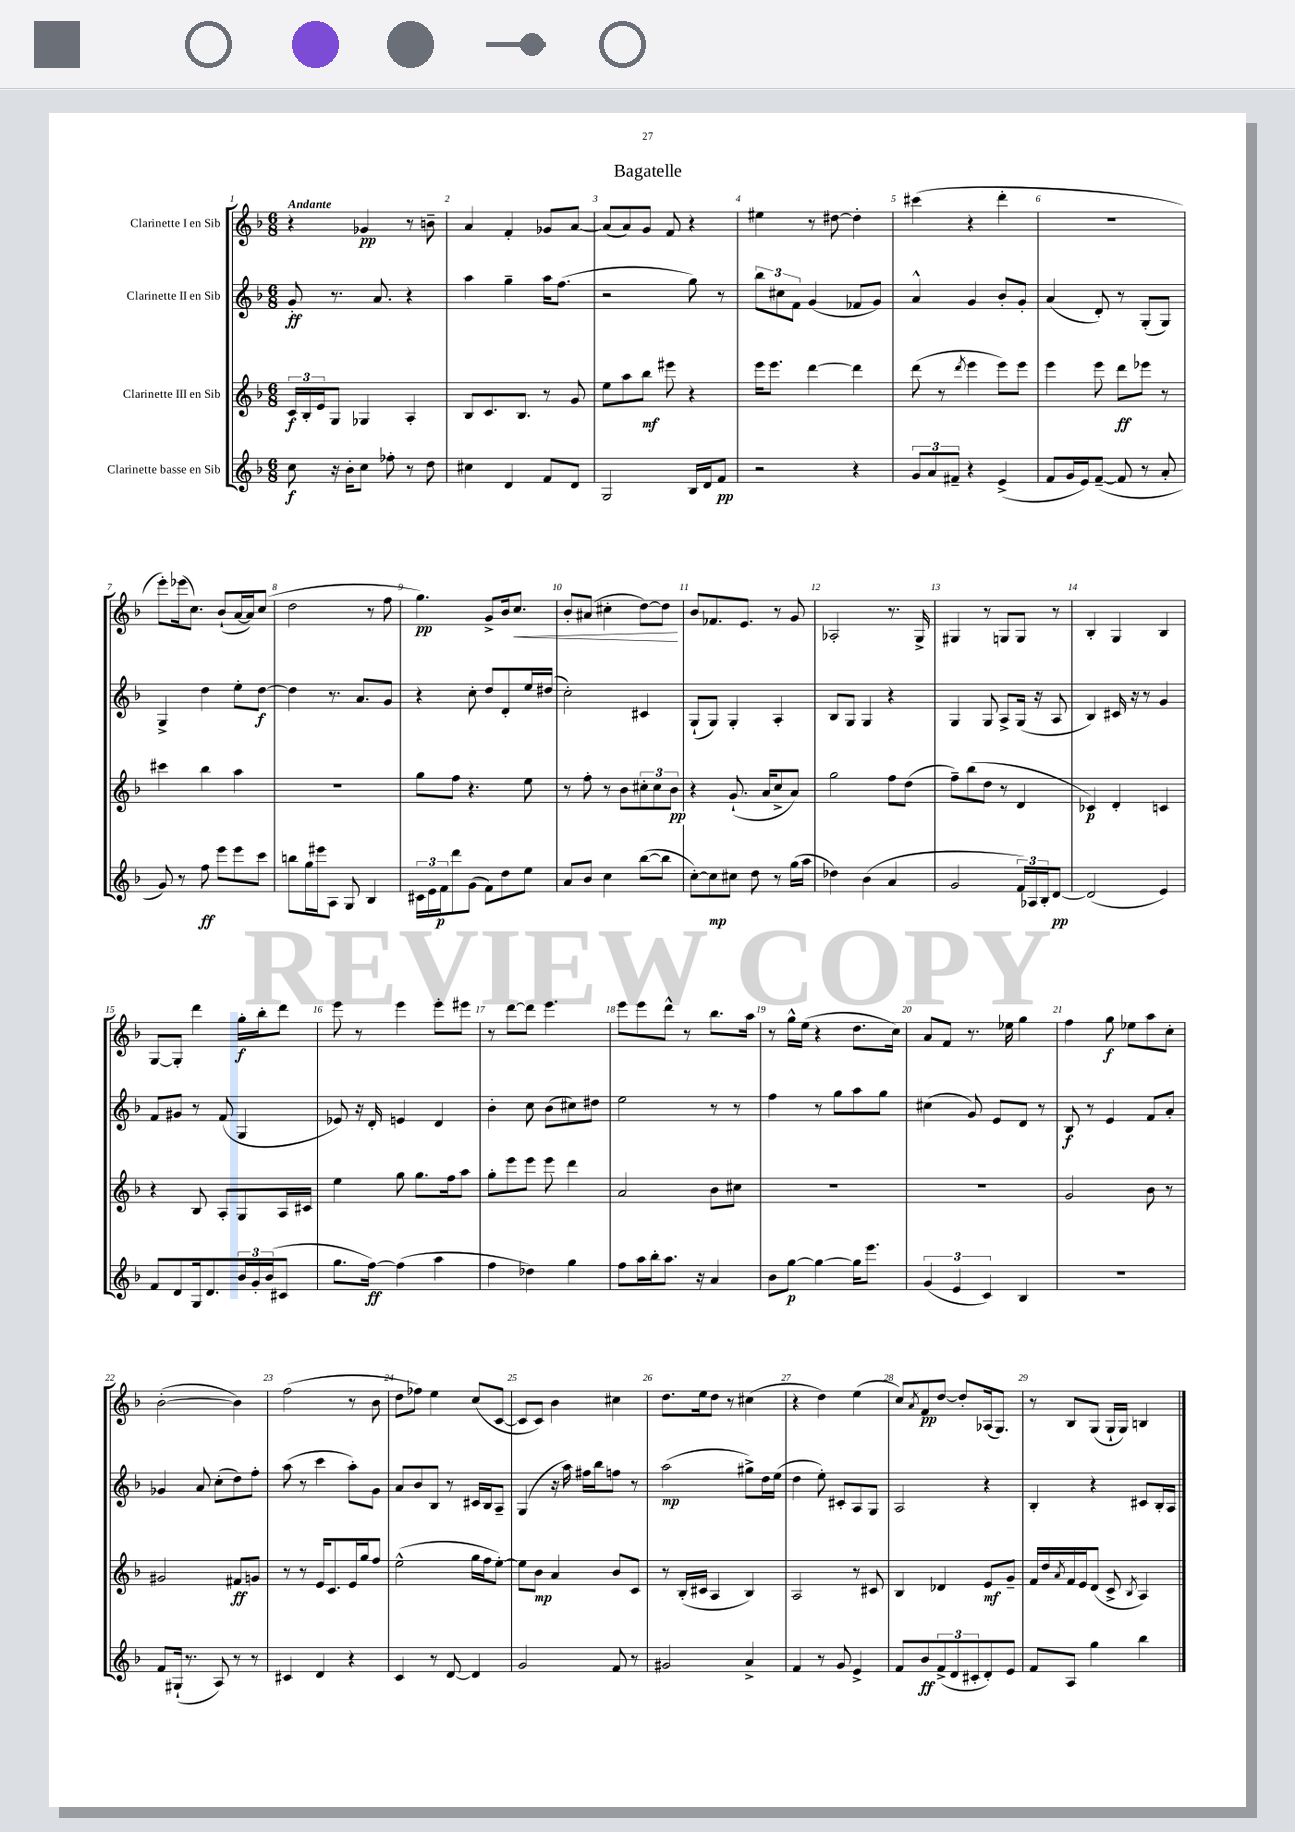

**kern	**kern	**kern	**kern
*staff4	*staff3	*staff2	*staff1
*clefG2	*clefG2	*clefG2	*clefG2
*k[b-]	*k[b-]	*k[b-]	*k[b-]
*M6/8	*M6/8	*M6/8	*M6/8
8cc\	24c/LL	8g'/	4r
.	24B-'/	.	.
.	24e/J	.	.
16r	8G/J	8.r	.
16b-'\LK	.	.	.
8cc\J	4G-/	.	4g-/
.	.	8.a/	.
8ff-'\	.	.	.
8r	4A'/	4r	8r
8dd\	.	.	8b~\
=	=	=	=
4cc#\	8B-/L	4aa\	4a/
.	8.c/	.	.
4d/	.	4gg~\	4f'/
.	8.B-/J	.	.
8f/L	8r	16aa\LK	8g-/L
.	.	(8.ff\J	.
8d/J	8g/	.	[8a/J
=	=	=	=
2G/	8ee\L	2r	(8a/]L
.	8aa\	.	8a/)
.	8bb-\J	.	8g/J
.	8eee#\	.	8f/
16B-/LL	4r	8gg\)	4r
16d/J	.	.	.
8f/J	.	8r	.
=	=	=	=
2r	16eee\LK	12bb-\L	4ee#\
.	8.eee\J	.	.
.	.	12cc#\	.
.	.	12f\J	.
.	[4ddd\	(4g/	8r
.	.	.	[8dd#\
4r	4ddd\]	8f-/L	4dd#'\]
.	.	8g/J)	.
=	=	=	=
12g/L	(8ddd\	4a^^/	(4ccc#\
12a/	.	.	.
.	8r	.	.
12f#~/J	.	.	.
.	8qddd/	.	.
4r	4eee\	4g/	4r
(4e^/	8eee\L)	8b-'/L	4ddd'\
.	8eee\J	8g'/J	.
=	=	=	=
8f/L	4eee\	(4a/	2.r
16g/L	.	.	.
16e/J)	.	.	.
([8f~/J	8eee\	8d'/)	.
8f/]	8ddd\L	8r	.
8r	8eee-\J	(8G'/L	.
8a'/	8r	8G/J)	.
=	=	=	=
8g/)	4ccc#\	4G^/	8eee'\L)
8r	.	.	(16eee-\k
.	.	.	8.cc\J)
8ff\	4bb-\	4dd\	.
8eee\L	.	.	(8b-`/L
8eee\	4aa\	8ee'\L	[16a/L
.	.	.	16a/]J)
8ccc\J	.	[8dd\J	(8cc/J
=	=	=	=
8bb\L	2.r	4dd\]	2dd\
16gg\L	.	.	.
16eee#\J	.	.	.
8A\J	.	8.r	.
8G/	.	.	.
.	.	8.a/L	.
4B-/	.	.	8r
.	.	8g/J	8ff\
=	=	=	=
24c#\LL	8gg\L	4r	4.gg\)
24e\	.	.	.
24f\J	.	.	.
8ddd\	8ff\J	.	.
(8g\J	4.r	8cc'\	.
8f\L)	.	8dd/L	8g^/L
8dd\	.	8d'/	16b-/k
.	.	.	8.cc/J
8ee\J	8ee\	16ee/L	.
.	.	(16dd#/JJ	.
=	=	=	=
8a/L	8r	2cc'\)	8b-'/L
8b-/J	8ff'\	.	(8a#/J
4cc\	8r	.	4cc#'\
.	8b-\L	.	.
([8bb-\L	12cc#'\	4c#/	[8dd\L)
.	12cc#\	.	.
8bb-\]J	.	.	8dd\]J
.	12b-\J	.	.
=	=	=	=
[8cc'\L)	4r	(8G`/L	8b-/L
8cc\]	.	8G/J)	8.f-/
8cc#\J	(8.g`/	4G'/	.
.	.	.	8.e/J
8dd\	.	.	.
.	16a/LK	.	.
8r	8cc^/	4A'/	8r
(16gg\LL	8a/J)	.	8g/
16aa\JJ	.	.	.
=	=	=	=
4dd-\)	2gg\	8B-/L	2A-'/
.	.	8G/J	.
(4b-\	.	4G/	.
4a/	8ff\L	4r	8.r
.	(8dd\J	.	.
.	.	.	16G^/
=	=	=	=
2g/	8ff~\L)	4G/	4G#/
.	(8bb-\	.	.
.	8dd\J	8G/	8r
.	8r	8A^/L	8G/L
24f/LL)	4d/	(16G/Jk	8G/J
24A-/	.	.	.
.	.	16r	.
24B-'/J	.	.	.
[8d/J	.	8A/	8r
=	=	=	=
(2d/]	4c-/)	4B-/)	4B-'/
.	4d'/	16c#/	4G/
.	.	16r	.
.	.	8r	.
4e/)	4c/	4g/	4B-/
=	=	=	=
8f/L	4r	8f/L	[8G/L
8d/	.	8g#/J	8G'/]J
16G/k	8B-/	8r	4ddd\
8.d/	.	.	.
.	8A'/L	(8f/	.
24b-/L	8G/	4G/	16gg'\LL
24g'/	.	.	.
.	.	.	16bb-'\J
(24b-/J	.	.	.
8c#/J	16A/L	.	8ddd\J
.	16c#/JJ	.	.
=	=	=	=
8.gg\L	4ee\	8e-/)	8eee\
.	.	16r	8r
[16ff\Jk)	.	16d'/	.
(4ff\]	8gg\	4e/	4eee\
.	8.gg\L	.	.
4aa\	.	4d/	8eee'\L
.	16ff\k	.	.
.	8aa\J	.	8eee#\J
=	=	=	=
4ff\	8gg'\L	4b-'\	8r
.	8eee\	.	[8ddd\L
4dd-\)	8eee\J	8cc\	8ddd\]J
.	8eee\	(8b-\L	4.eee\
4gg\	4ddd\	8cc#\)	.
.	.	8dd#\J	.
=	=	=	=
8ff\L	2a/	2ee\	8eee\L
16aa\L	.	.	8eee\
16bb-'\J	.	.	.
8.aa\J	.	.	8ddd^^\J
.	.	.	8r
16r	.	.	.
4a/	8b-\L	8r	8.bb-\L
.	8cc#\J	8r	.
.	.	.	16aa\Jk
=	=	=	=
8b-\L	2.r	4ff\	8r
[8gg\J	.	.	16gg^^\LL
.	.	.	(16ee\JJ
4gg\_	.	8r	4r
.	.	8gg\L	.
16gg\]LK	.	8aa\	8.dd\L
8.eee\J	.	.	.
.	.	8gg\J	.
.	.	.	16cc\Jk)
=	=	=	=
(6g/	2.r	(4cc#\	8a/L
.	.	.	8f/J
6e/	.	.	.
.	.	8g/)	8.r
6c/)	.	.	.
.	.	8e/L	.
.	.	.	16ee-\
4B-/	.	8d/J	4gg\
.	.	8r	.
=	=	=	=
2.r	2g/	8B-/	4ff\
.	.	8r	.
.	.	4e/	8gg\
.	.	.	8ee-\L
.	8b-\	8f/L	8aa\
.	8r	8a'/J	8cc'\J
=	=	=	=
8f/L	2g#/	4g-/	([2b-'\
(16G#`/Jk	.	.	.
8.r	.	.	.
.	.	8a/	.
8A/)	.	(8cc'\L	.
8r	8f#/L	8dd\)	4b-\])
8r	8g/J	8ff'\J	.
=	=	=	=
4c#/	8r	(8aa\	(2ff\
.	8r	8r	.
4d/	16e/LK	4ccc\	.
.	8.c/	.	.
4r	16e/L	8aa'\L)	8r
.	16gg/J	.	.
.	8ff/J	8g\J	8b-\
=	=	=	=
4c/	(2ee^^\	8a/L	8dd\L
.	.	8b-/	8ff-\J)
8r	.	8B-/J	4ee\
[8d/	.	8r	.
4d/]	16gg\LL	16c#/LL	(8cc/L
.	16ff\J	16B-/J	.
.	[8ee'\J)	8A~/J	[8c/J
=	=	=	=
2g/	8ee\]L	(4G/	8c/]L
.	8b-\J	.	8c/J)
.	4a/	16r	4b-\
.	.	16aa\)	.
.	.	16ff#\LL	.
.	.	16bb-\J	.
8f/	8b-/L	8ff\J	4cc#\
8r	8c/J	8r	.
=	=	=	=
2g#/	8r	(2aa\	8.dd\L
.	(16B-'/LL	.	.
.	16c#/JJ	.	16ee\k
.	4A/	.	8dd\J
.	.	.	8r
4a^/	4B-/)	8gg#^\L)	(4cc#\
.	.	16dd\L	.
.	.	(16ee\JJ	.
=	=	=	=
4f/	2A/	4dd\	4r
8r	.	8ee'\)	4dd\)
8g/	.	8c#'/L	.
4e^/	8r	8A/	(4ee\
.	8c#/	8G/J	.
=	=	=	=
8f/L	4B-/	2A/	8cc/L)
.	.	.	8qa/
8b-/	.	.	8f/
(12f^/	4d-/	.	[8dd/J
12d/	.	.	.
.	.	.	8dd'/]L
12c#'/	.	.	.
8d'/)	8e/L	4r	(16A-/k
.	.	.	8.G/J)
8e/J	8g~/J	.	.
=	=	=	=
8f/L	16f/LL	4B-'/	8r
.	16dd/	.	.
.	8qa/	.	.
8A/J	16f/	.	8B-/L
.	16e/J	.	.
4gg\	(8d/J	4r	(8G/J
.	8c^/	.	16G`/LL
.	.	.	16G/JJ)
.	8qB-/	.	.
4bb-\	4A/)	8c#/L	4B/
.	.	16B-'/L	.
.	.	16A/JJ	.
==	==	==	==
*-	*-	*-	*-
